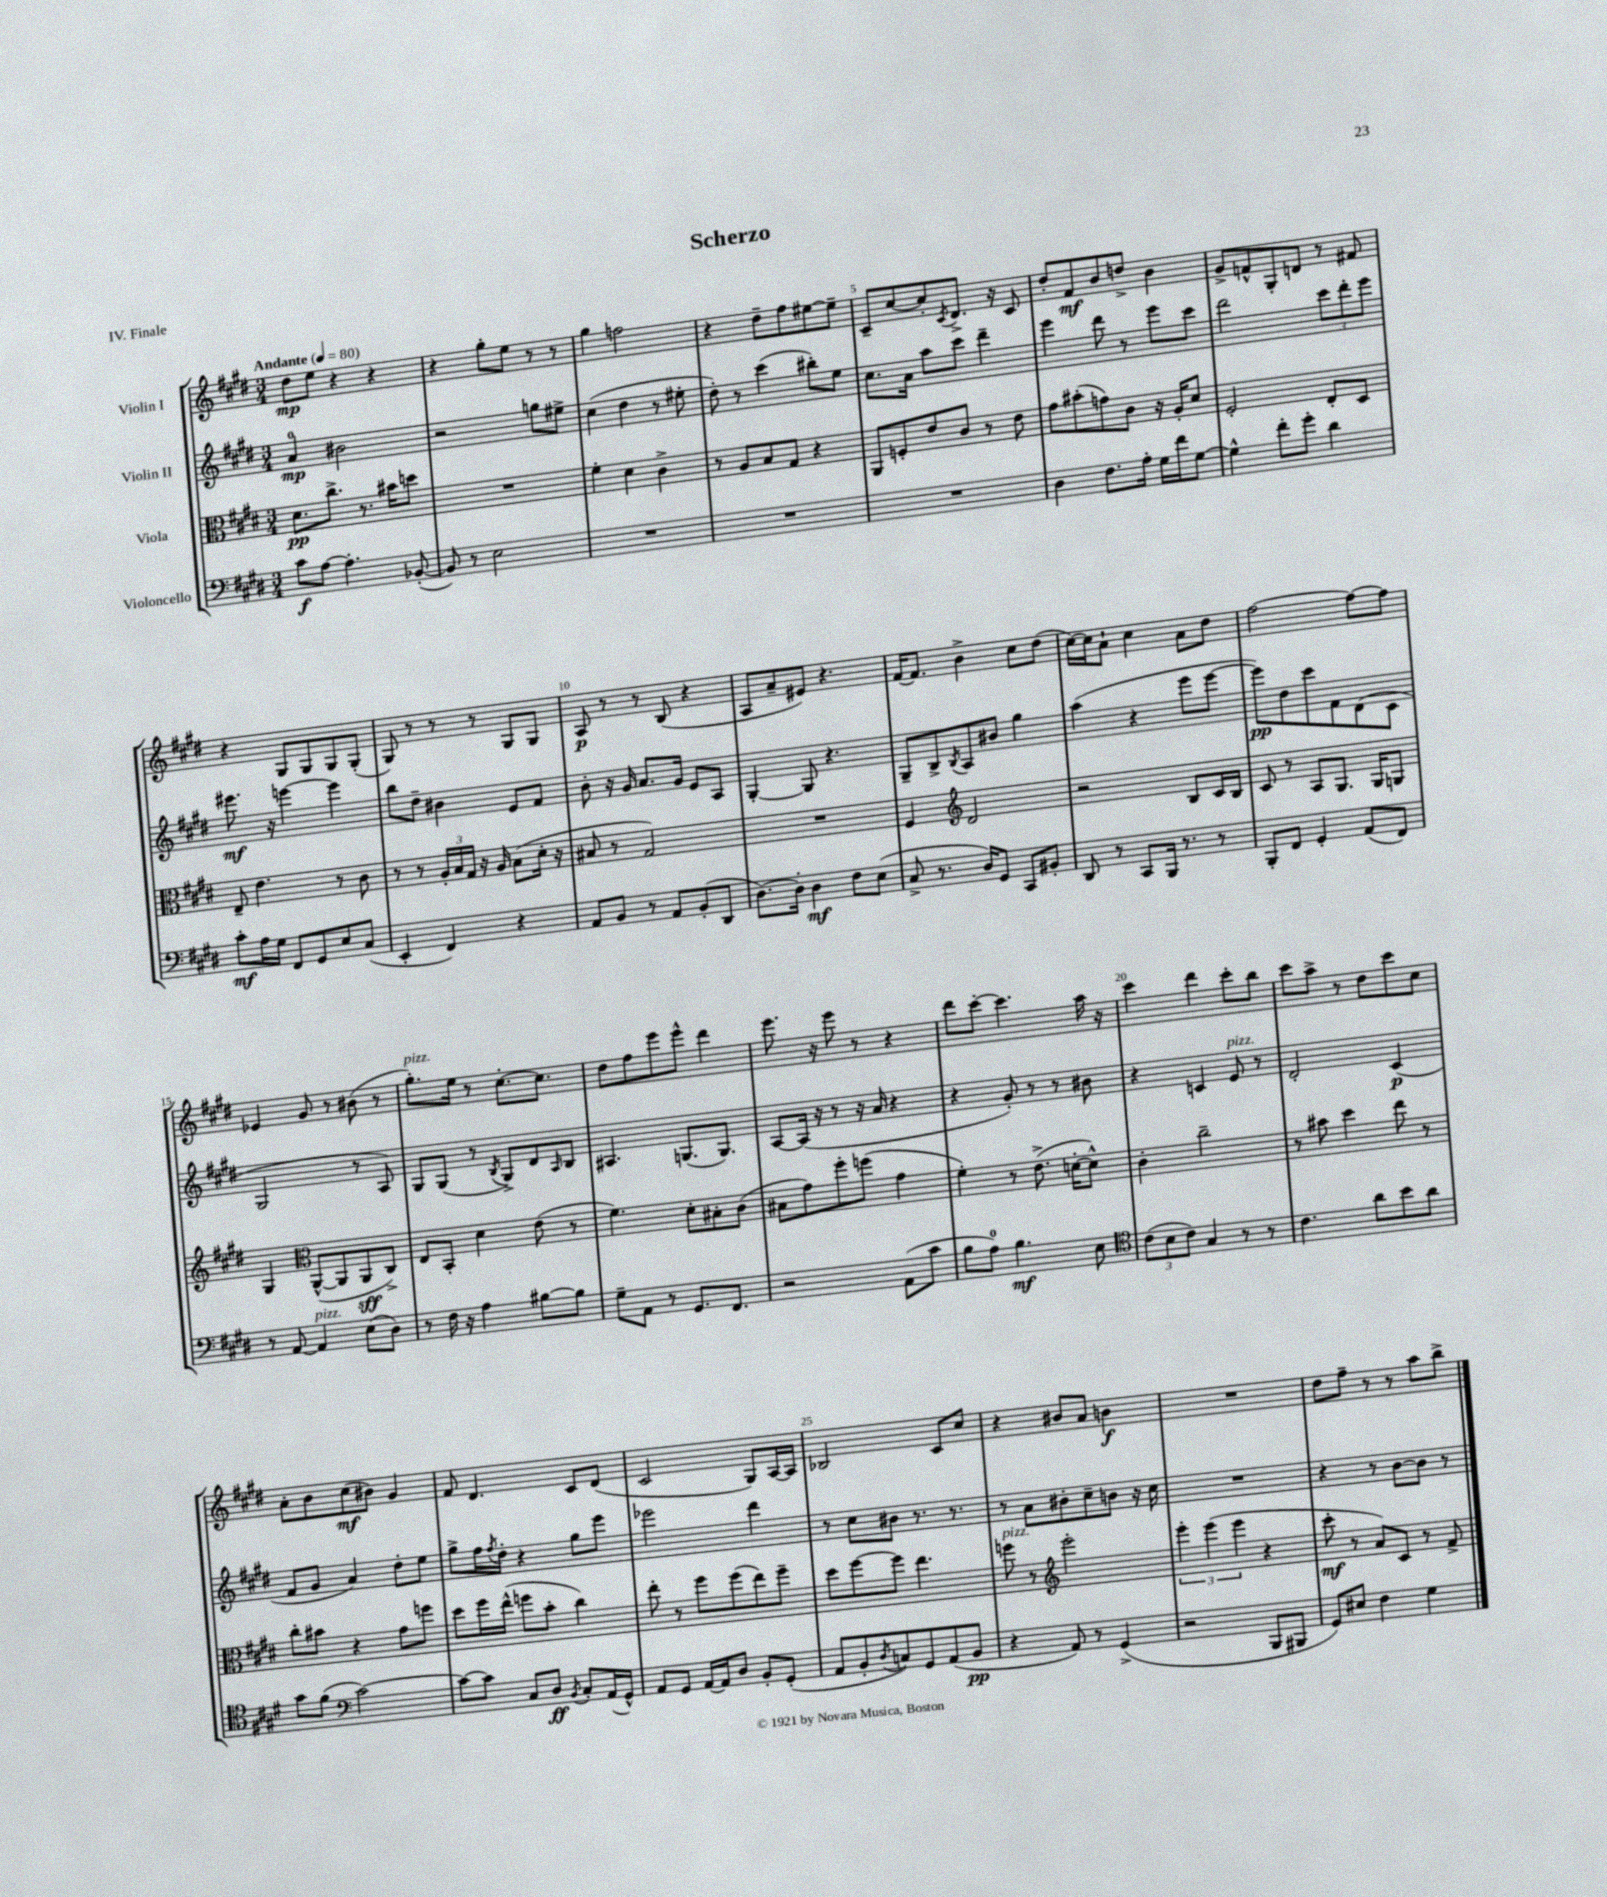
\header { title = "Scherzo" piece = "IV. Finale" }
<<
\new StaffGroup <<
\new Staff = "s0" \with { instrumentName = "Violin I" } {
    \clef treble \key e \major \numericTimeSignature \time 3/4 \tempo "Andante" 4 = 80
    dis''8\mp e''8 r4 r4 |
    r4 gis''8-. e''8 r8 r8 |
    gis''4 f''2 |
    r4 dis''8-- fis''8 eis''8~ eis''8-- |
    cis'8-- cis''8~ cis''8-. \acciaccatura { cis'8 } dis'8.-> r16 cis'8 |
    dis''8-. fis'8\mf b'8 d''8-> b'4 |
    gis'8-> f'8-^ gis8-. d'8 r8 fis'8 |
    r4 gis8 gis8 gis8 gis8-.( |
    gis8) r8 r8 r8 gis8 gis8 |
    a8\p r8 r8 b8( r4 |
    a8 a'8-- eis'8) r4. |
    fis'16~ fis'8. b'4-> cis''8 dis''8( |
    cis''16~) cis''16 a'8-! cis''4 a'8 dis''8 |
    fis''2~ fis''8~ fis''8 |
    ees'4 gis'8 r8 bis'8( r8 |
    gis''8.-.^\markup { \italic "pizz." }) e''16 r8 cis''8.~-. cis''8. |
    dis''8 fis''8 e'''8 e'''8-^ dis'''4 |
    e'''8. r16 e'''8 r8 r4 |
    dis'''8 cis'''8~-. cis'''4. a''16 r16 |
    cis'''4 dis'''4 cis'''8-. b''8 |
    cis'''8 a''8-> r8 dis''8 cis'''8 cis''8 |
    a'8-. b'8 cis''8\mf( bis'8) gis'4 |
    fis'8 dis'4. cis'8 dis'8( |
    cis'2 gis8) a16~ a16 |
    bes2 cis'8 cis''8 |
    r4 bis'8 a'8 b'4\f |
    R2. |
    dis''8 fis''8-- r8 r8 a''8 b''8-> \bar "|." |
}
\new Staff = "s1" \with { instrumentName = "Violin II" } {
    \clef treble \key e \major \numericTimeSignature \time 3/4
    a'4-0\mp bis'2 |
    r2 g''8 eis''8-> |
    cis''4( dis''4 r8 eis''8-. |
    dis''8-.) r8 cis'''4( bis''8-.) e''8 |
    cis''8. a'16 a''8 cis'''8 dis'''4-- |
    e'''4 dis'''8 r8 e'''8 cis'''8 |
    dis'''2 \tuplet 3/2 { cis'''8 dis'''8-. e'''8 } |
    eis'''8.\mf r16 e'''4~ e'''4 |
    b''8 dis''8-- bis'4 e'8 fis'8 |
    b'8-. r16 gis'16 a'8. gis'16 e'8 a8 |
    gis4~-. gis8 r4. |
    gis8-- b8-> \acciaccatura { b8 } a8 bis'8 gis''4 |
    a''4( r4 e'''8 e'''8~ |
    e'''8\pp) dis''8 cis'''8 fis'8 dis'8( cis'8 |
    gis2 r8 a8) |
    gis8 gis8( r8 \acciaccatura { b8 } gis8->) dis'8 \grace { a16 } b8 |
    ais4. g8.( g8.) |
    a8~ a16( r16 r8 r16 a'16 r4 |
    r4 gis'8-.) r8 r8 bis'8 |
    r4 c'4 e'8^\markup { \italic "pizz." } r8 |
    dis'2-. cis'4\p( |
    fis'8 gis'8 a'4) dis''8-. e''8 |
    gis''8-> fis''16 \acciaccatura { fis''8 } dis''16-. r4 gis''8 e'''8 |
    ees'''2 dis'''4 |
    r8 cis''8 bis'8 r8. r8. |
    r8 a'8 bis'8-. cis''8-- b'8 r16 cis''16 |
    R2. |
    r4 r8 b'8~ b'8 r8 \bar "|." |
}
\new Staff = "s2" \with { instrumentName = "Viola" } {
    \clef alto \key e \major \numericTimeSignature \time 3/4
    dis'8.\pp cis''8.-> r8. bis'16 d''8 |
    R2. |
    fis'4-. dis'4 cis'4-> |
    r8 a8 b8 gis8 r4 |
    a,8 f8-. e'8 cis'8 r8 e'8 |
    gis'8 bis'8-.( g'8) cis'8 r16 a16-. dis'8 |
    fis2-. e8-. dis8 |
    e8-- e'4. r8 cis'8 |
    r8 r8 \tuplet 3/2 { a16-. b16 gis16 } r16 a16 b8( dis'16-. r16 |
    bis8 r8 gis2) |
    R2. |
    fis4 \clef treble dis'2 |
    r2 b8 cis'16 b16 |
    cis'8 r8 a8 gis8. gis16 g8 |
    gis4 \clef alto a,8~-^( a,8 a,8\sff cis8->) |
    e8 b,8-. dis'4 e'8( r8 |
    fis'4.) dis'8-. bis8-. cis'8( |
    bis8 gis'8) fis''8-. f''8( gis'4 |
    fis'4-.) r8 e'8.->( d'16~-. d'8-^) |
    cis'4-. cis''2-- |
    r8 bis'8 dis''4 e''8 r8 |
    cis''8-. bis'8 r4 gis'8 f''8 |
    dis''8 fis''16 e''16-^( f''8 b'8-. cis''4) |
    e''8-. r8 fis''8 fis''8( e''8) fis''8-- |
    dis''8 fis''8~ fis''8 e''4. |
    f''8^\markup { \italic "pizz." } r8 \clef treble e'''2-. |
    \tuplet 3/2 { e'''4-. e'''4( e'''4 } r4 |
    cis'''8-.\mf r8 a'8) cis'8 r8 fis'8-> \bar "|." |
}
\new Staff = "s3" \with { instrumentName = "Violoncello" } {
    \clef bass \key e \major \numericTimeSignature \time 3/4
    cis'8\f a8~ a4.-. bes,8~-.( |
    bes,8) r8 e2 |
    R2. |
    R2. |
    R2. |
    dis4 fis8. a16-. gis16 fis'16 gis8~ |
    gis4-^ fis'8-. gis'8-. dis'4 |
    cis'8-.\mf a16 gis16 fis,8 gis,8 e8 cis8( |
    e,4-. fis,4) r4 |
    a,8 b,8 r8 a,8 b,8-.( dis,8 |
    dis8.~) dis16-. dis4\mf fis8 e8( |
    cis8-> r8. dis16) gis,8 cis,8 bis,8-. |
    dis,8 r8 cis,8 b,,16 r8. r8 |
    b,,8-. fis,8 gis,4-. a,8( fis,8) |
    r8 a,8~ a,4^\markup { \italic "pizz." } e8( dis8) |
    r8 fis16 r16 a4 bis8~ bis8 |
    gis8-- a,8 r8 gis,8. fis,8. |
    r2 a,8( cis'8 |
    b8 a8-0) b4.\mf e8 |
    \clef tenor \tuplet 3/2 { cis'8( b8 cis'8) } gis4 r8 r8 |
    cis'4. a'8 b'8 a'8 |
    gis'8 fis'8( \clef bass cis'2~) |
    cis'8~ cis'8 cis8 dis8\ff \acciaccatura { b,8 } cis8-. a,16( gis,16-^) |
    a,8 gis,8 a,16~ a,16 dis8 b,8-. gis,8-.( |
    a,8 b,8-. \acciaccatura { dis8 } c8) gis,8 a,8( b,8\pp |
    r4 a,8) r8 gis,4->( |
    r2 b,,8 bis,,8 |
    gis,8) eis8 fis4 gis4 \bar "|." |
}
>>
>>
\layout { \context { \Score \override BarNumber.break-visibility = ##(#f #t #t) barNumberVisibility = #(every-nth-bar-number-visible 5) } }
